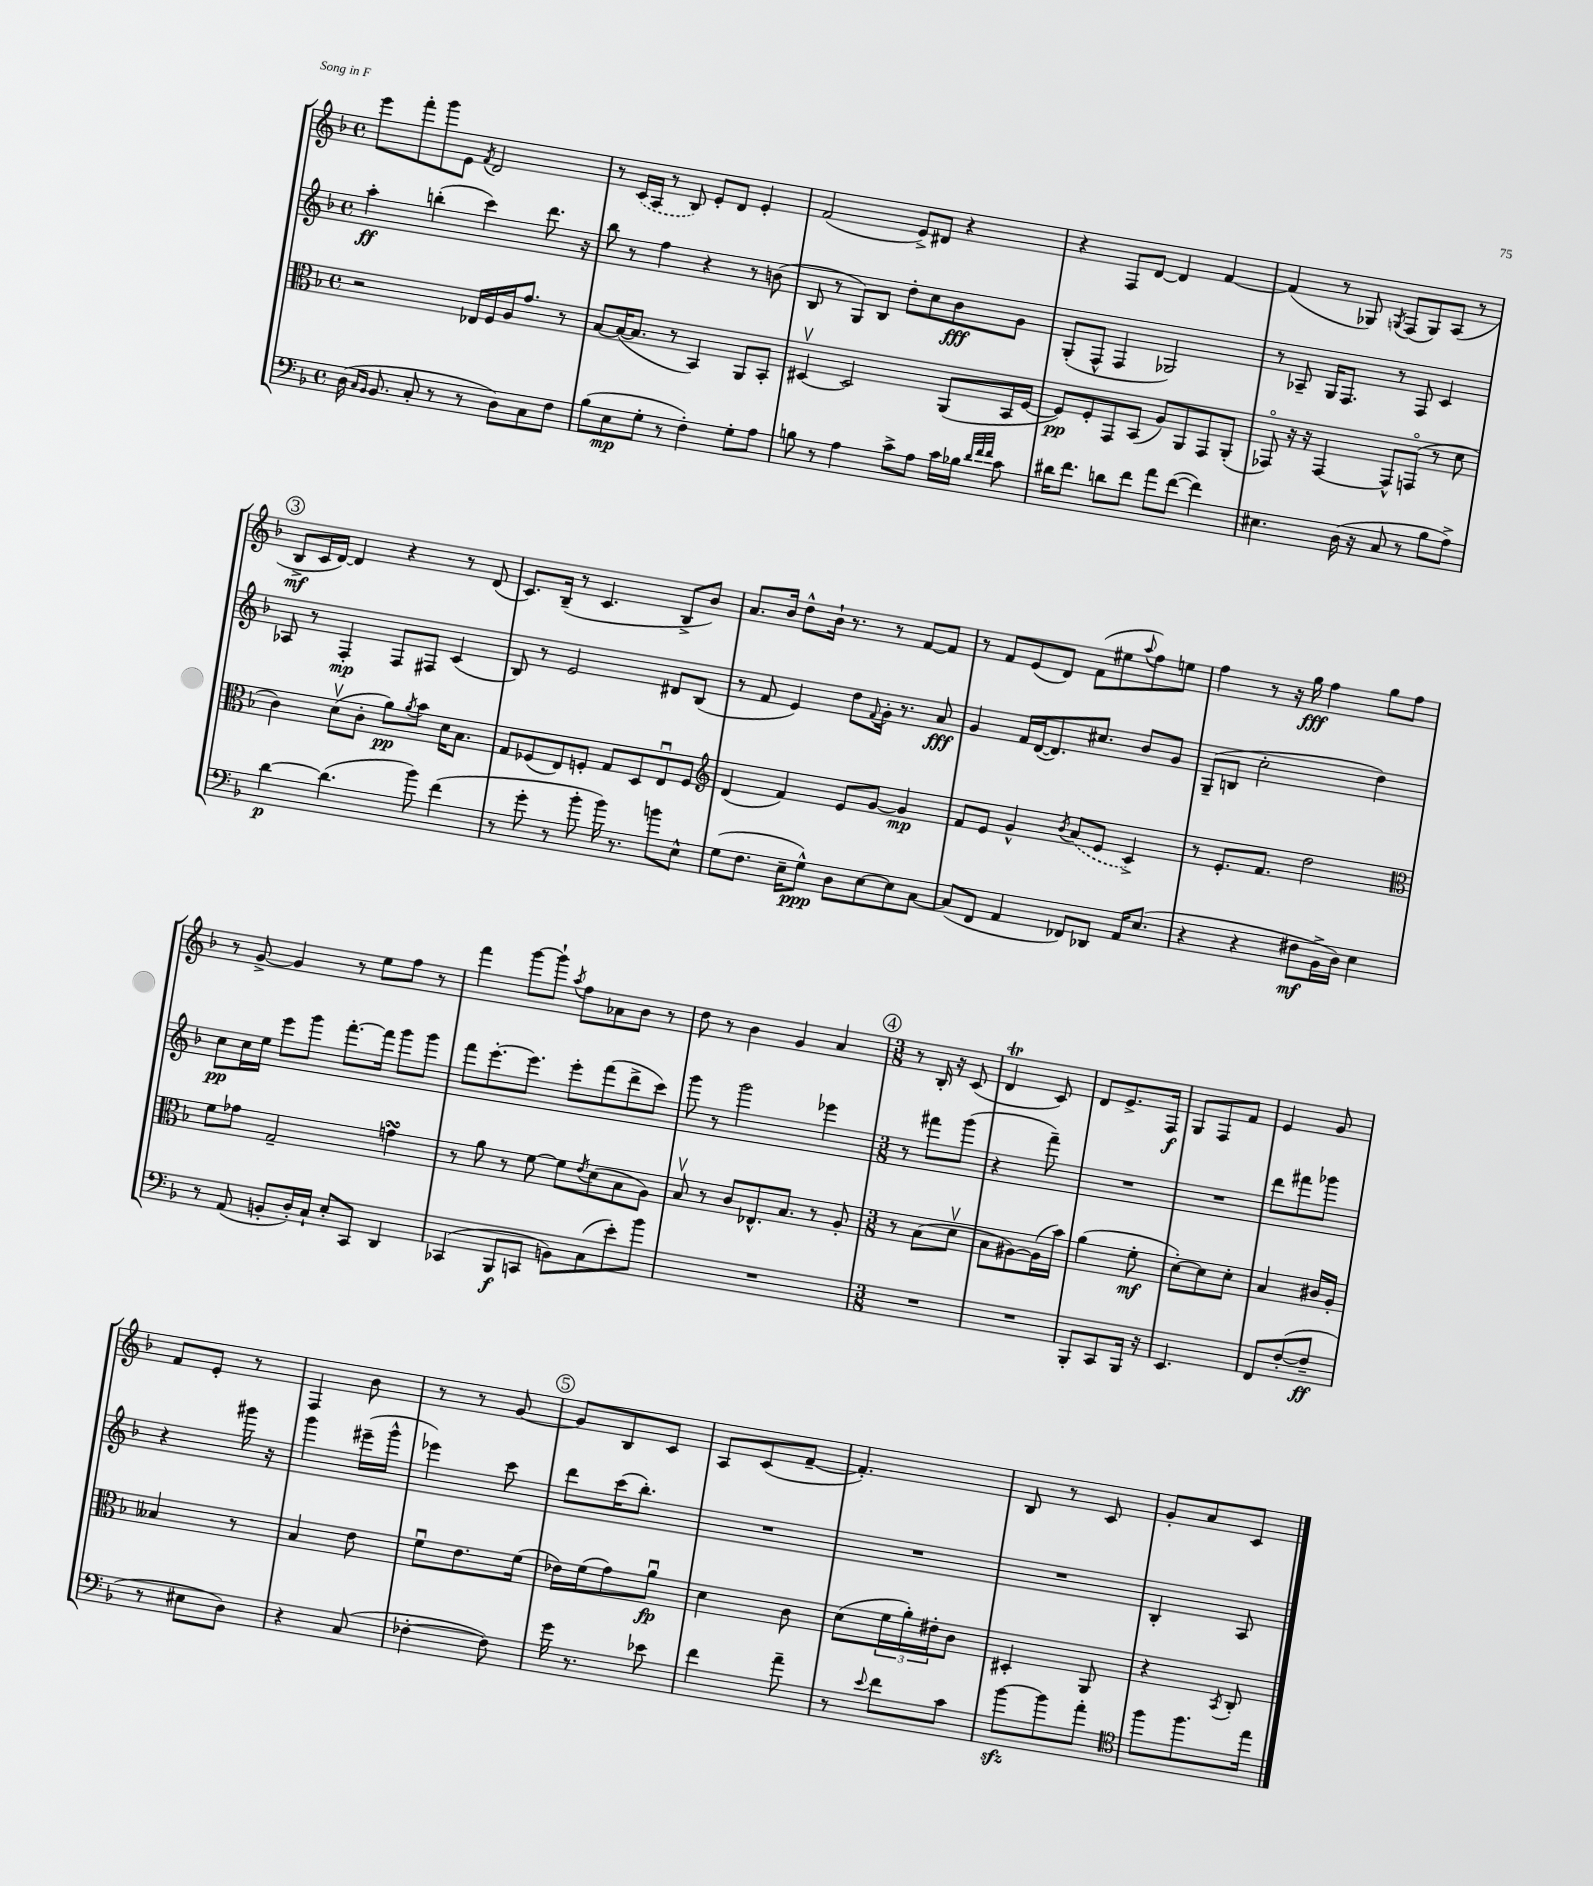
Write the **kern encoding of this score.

**kern	**kern	**kern	**kern
*staff4	*staff3	*staff2	*staff1
*clefF4	*clefC3	*clefG2	*clefG2
*k[b-]	*k[b-]	*k[b-]	*k[b-]
*M4/4	*M4/4	*M4/4	*M4/4
*met(c)	*met(c)	*met(c)	*met(c)
(16D\	2r	4aa'\	8eee\L
16qqC/LL	.	.	.
16qqBB-/JJ	.	.	.
8.BB-/	.	.	.
.	.	.	8fff'\
8C'/	.	(4bb'\	8ggg\
8r	.	.	8e\J
.	.	.	8qf/
8r	16E-/LL	4ccc\)	2d/
.	16F/	.	.
8D\L)	16A/J	.	.
.	8.g/J	.	.
8C\	.	8.ddd\	.
8F\J	8r	.	.
.	.	16r	.
=	=	=	=
(8B-\L	[8B-/L	8bb-\	8r
8E\	(16B-/_K	8r	(16c/LL
.	8.B-/]J	.	16A/JJ
8G'\J	.	4ff\	8r
8r	8r	.	8B-/)
4F'\)	4BB-/)	4r	8e'/L
.	.	.	8d/J
8G'\L	8AA/L	8r	4e'/
8A\J	8BB-'/J	(8b\	.
=	=	=	=
8B\	[4D#v/	8B-/	(2f/
8r	.	8r	.
4A\	2D#/]	8G/L)	.
.	.	8B-/J	.
8c^\L	.	8dd'\L	8e^/L)
8A\J	.	8cc\	8d#/J
16c\LL	(8AA/L	8b-\	4r
16B-\JJ	.	.	.
32qqd/LLL	.	.	.
32qqf/	.	.	.
32qqf/JJJ	.	.	.
8c\	16BB-/L	8g\J	.
.	[16F/JJ	.	.
=	=	=	=
16d#\LK	8F/]L)	(8G'/L	4r
8.f\J	.	.	.
.	8F'/	8F^^/J	.
8d\L	8GG/	4F/	8F/L
8f\J	(8BB-/J	.	[8d/J
8a\L	8A/L)	2G-/)	4d/]
([8f\J	8AA/	.	.
4f\])	8GG/	.	[4f/
.	(8AA'/J	.	.
=	=	=	=
4.E#\	8GG-o/)	8r	(4f/]
.	16r	8A-~/	.
.	16r	.	.
.	[4GG-/	16G/LK	8r
.	.	8.F/J	.
(16D\	.	.	8G-/)
16r	.	.	.
.	.	.	8qG/
8C/	8GG-^^/]L	8r	(8F/L
8r	(8GGo/J	8F/	8G/)
8B-\L	8r	4c/	(8A/J
8A^\J)	8d\	.	8r
=	=	=	=
[4d\	4c\)	8A-/	8B-^/L
.	.	8r	16c/L
.	.	.	[16d/JJ)
(4.d\]	(8dv\L	4F'/	4d/]
.	8c'\J	.	.
.	8a\L)	8F/L	4r
.	8qa/	.	.
8b-\)	8b-\J	8F#/J	.
(4f\	16d\LK	(4c/	8r
.	8.B-\J	.	.
.	.	.	(8d/
=	=	=	=
8r	8G/L	8B-/)	8.c/L)
8g'\	(8F-/	8r	.
.	.	.	(16B-~/Jk
8r	8E/)	2e/	8r
8b-'\	8F'/J	.	4.c/
16b-\)	8G/L	.	.
8.r	.	.	.
.	8D/	.	.
8b\L	8Eu/	8d#/L	8B-^/L
8E^^\J	8F/J	(8B-/J	8b-/J)
=	=	=	=
*	*clefG2	*	*
(8G\L	(4d/	8r	8.a/L
8.F\J	.	8f/	.
.	.	.	16b-/Jk
.	4f/)	4e/)	8dd^^\L
16E~\LK	.	.	.
8G^^\J)	.	.	16b-`\Jk
.	.	.	8.r
8D\L	8e/L	8dd\L	.
.	.	8qqf/	.
[8E\	[8g/J	16g'\Jk	8r
.	.	8.r	.
8E\]	4g/]	.	[8f/L
[8C\J	.	8a/	8f/]J
=	=	=	=
(8C/]L	8f/L	4g/	8r
8FF/J	8e/J	.	8f/L
4AA/	4g^^/	16f/LL	(8e/
.	.	([16d/J	.
.	.	8.d/])	8d/J)
.	8qb-/	.	.
8FF-/L)	(8a/L	.	(8f\L
.	.	8.cc#/J	.
8DD-/J	8e/J	.	8ee#\
.	.	.	8qqaa/
16AA/LK	4c^/)	8b-/L	8ff\)
(8.E/J	.	.	.
.	.	8g/J	8ee\J
=	=	=	=
4r	8r	(8G~/L	4ff\
.	8.e'/L	8B/J	.
4r	.	2cc'\	8r
.	8.f/J	.	.
.	.	.	16r
.	.	.	16gg\
8F#\L	2dd\	.	4ff\
16BB-^\L	.	.	.
16D\JJ)	.	.	.
4E\	.	4dd\)	8gg\L
.	.	.	8ff\J
=	=	=	=
*	*clefC3	*	*
8r	8f\L	8cc\L	8r
(8AA/	8g-\J	16cc\L	[8g^/
.	.	16ee\JJ	.
8BB'/L	2G~/	8eee\L	4g/]
16D'/L)	.	8ggg\J	.
16C`/JJ	.	.	.
8E'/L	.	[8.fff'\L	8r
8CC/J	.	.	8ee\L
.	.	16fff\]Jk	.
4DD/	4g\	8ggg\L	8ff\J
.	.	8ggg\J	8r
=	=	=	=
(4CC-/	8r	8fff\L	4fff\
.	8a\	[8.eee'\	.
8BBB-/L	8r	.	[8ggg\L
.	.	8.eee\]J	.
8CC/J	[8f\	.	8ggg`\]J
.	.	.	8qaa/
8BB\L)	8f\]L	8eee'\L	8ff\L
.	8qe/	.	.
(8C\	(8d\	(8fff\	8a-\
8e'\)	8B-\	8ddd^\	8b-\J
8b-\J	8A\J)	8ccc\J)	8r
=	=	=	=
1r	8B-v/	8ggg\	8dd\
.	8r	8r	8r
.	8c/L	2ggg\	4b-\
.	8.E-^^/	.	.
.	.	.	4g/
.	8.B-/J	.	.
.	8r	4eee-\	4a/
.	8A'/	.	.
=	=	=	=
*M3/8	*M3/8	*M3/8	*M3/8
4.r	8r	8r	8r
.	(8B-\L	8fff#\L	16B-'/
.	.	.	16r
.	8dv\J	(8ggg\J	(8c/
=	=	=	=
4.r	8B-\L	4r	4d/
.	[8A#\)	.	.
.	(16A#\]L	8fff~\)	8c/)
.	16b-\JJ)	.	.
=	=	=	=
8BBB-'/L	(4a\	4.r	8d/L
8CC/	.	.	8.e^/
16BBB-/Jk	8f'\	.	.
16r	.	.	16F/Jk
=	=	=	=
4.EE/	[8d'\L)	4.r	8G/L
.	8d\]	.	8F/
.	8d'\J	.	8f/J
=	=	=	=
8FF/L	4B-/	8ddd\L	4e/
([8F'/	.	8fff#\	.
8F~/]J	16c#/LL	8ggg-\J	8g/
.	16A'/JJ	.	.
=	=	=	=
8r	4B--/	4r	8f/L
8E#\L	.	.	8e'/J
8D\J)	8r	16ggg#\	8r
.	.	16r	.
=	=	=	=
4r	4B-/	4ggg\	4F/
(8C/	8e\	(16eee#~\LL	8b-\
.	.	16ggg^^\JJ	.
=	=	=	=
[4F-'\	8fu\L	4eee-\)	8r
.	8.e\	.	8r
8F-\])	.	8ccc\	[8g/
.	(16f\Jk	.	.
=	=	=	=
16g\	16e-\LL)	8ddd\L	8g/]L
8.r	(16f\J	.	.
.	8g\)	(16ccc\K	8B-/
.	.	8.bb-'\J)	.
8e-\	8au\J	.	8c/J
=	=	=	=
4f\	4d\	4.r	8A/L
.	.	.	(8c/
8a~\	8c\	.	[8f~/J
=	=	=	=
8r	(8d\L	4.r	4.f'/])
8qqe/	.	.	.
8f\L	24f\L	.	.
.	24a'\)	.	.
.	24e#'\J	.	.
8c\J	8c\J	.	.
=	=	=	=
[8b-\L	4D#'/	4.r	8B-/
8b-\]	.	.	8r
8a'\J	8AA/	.	8c/
=	=	=	=
*clefC4	*	*	*
8ff\L	4r	4B-'/	8g'/L
8.ff\	.	.	8a/
.	8qBB-/	.	.
.	8C'/	8A/	8c/J
16ee\Jk	.	.	.
==	==	==	==
*-	*-	*-	*-
